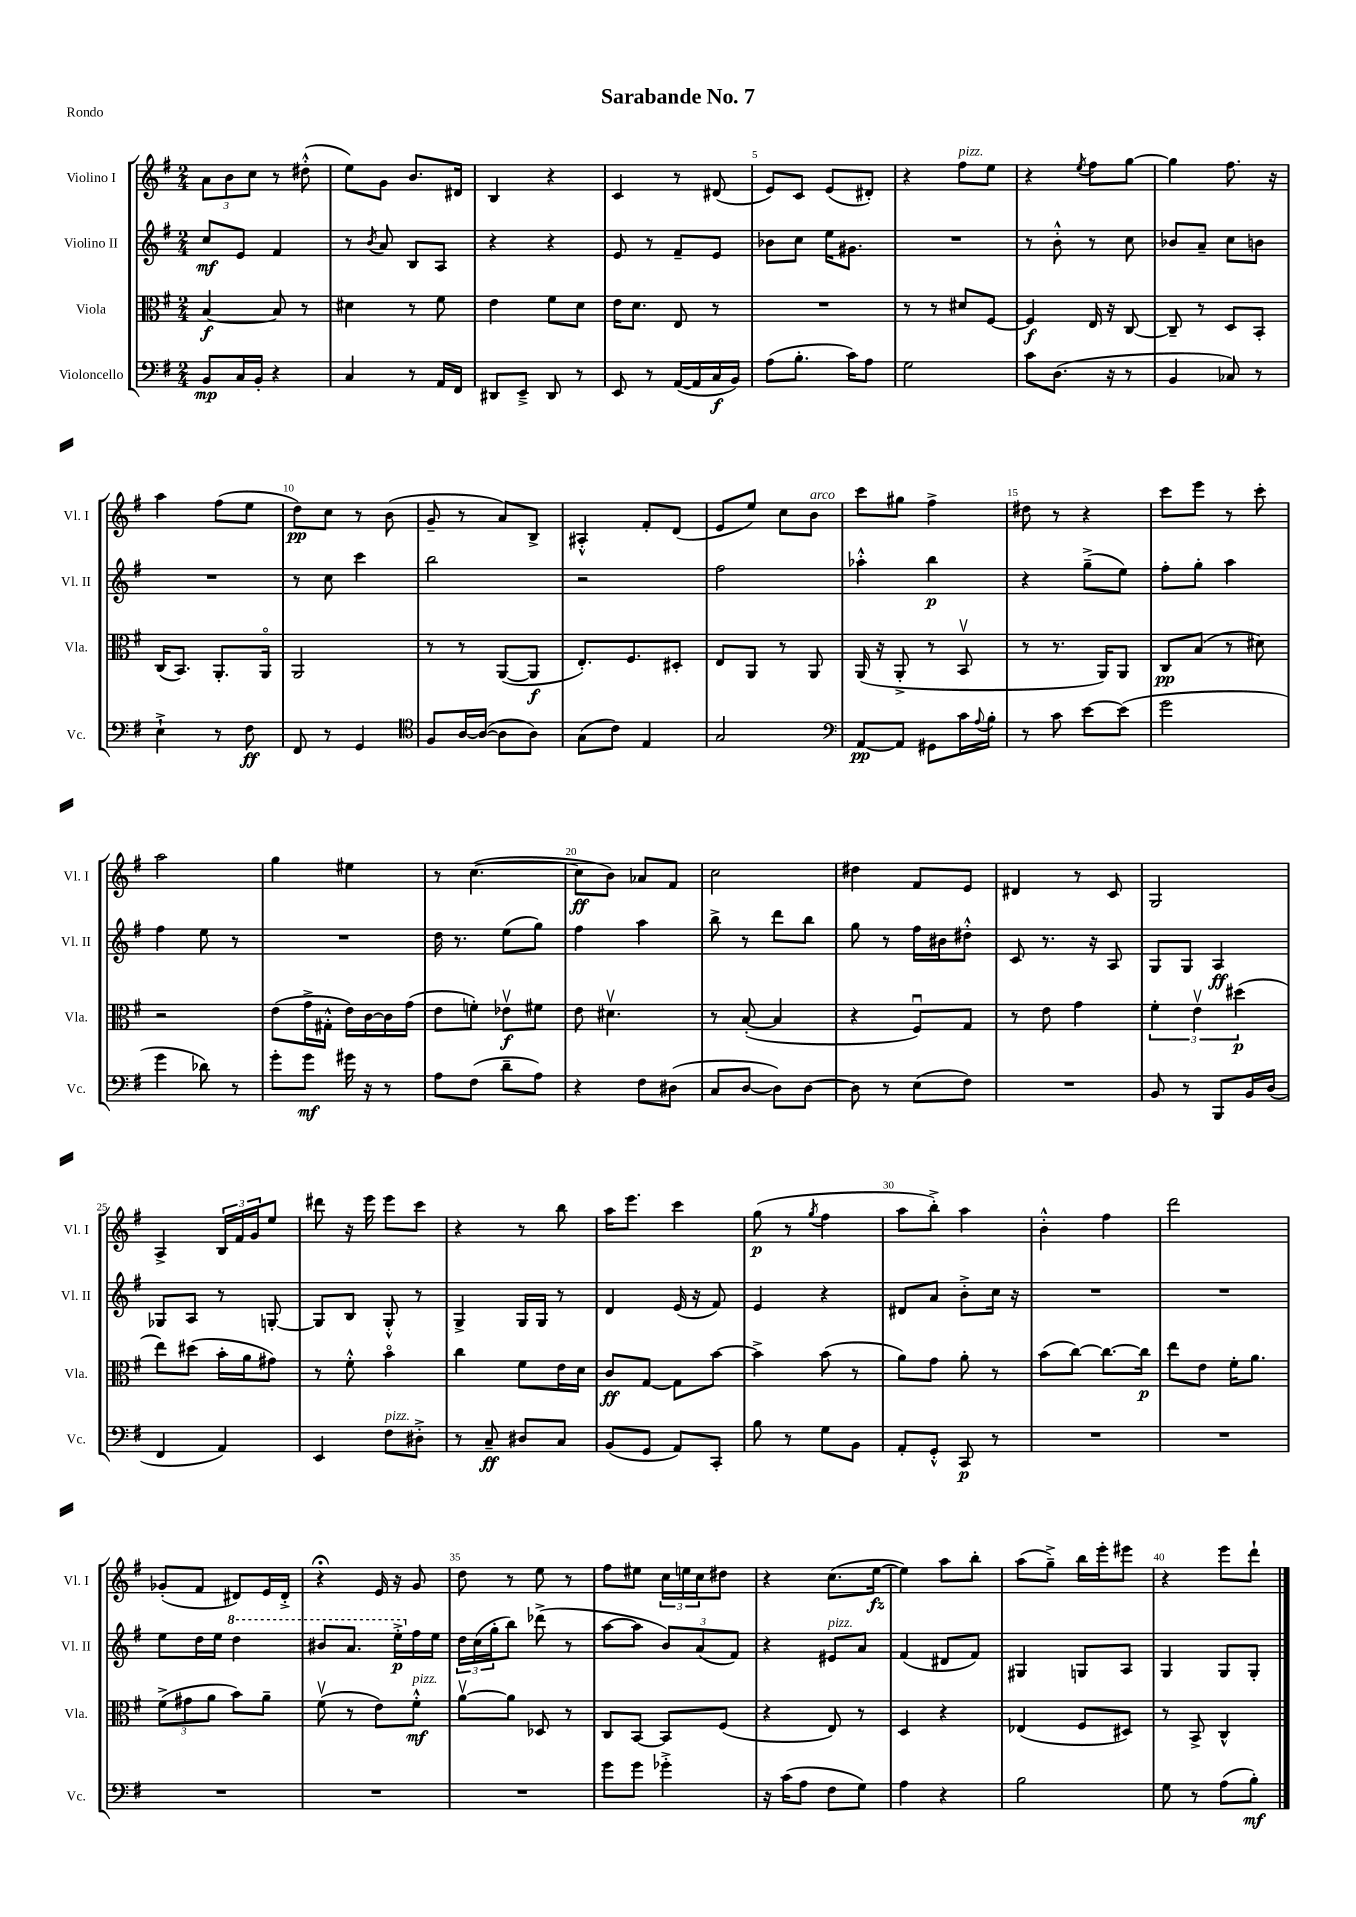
\header { title = "Sarabande No. 7" piece = "Rondo" }
<<
\new StaffGroup <<
\new Staff = "s0" \with { instrumentName = "Violino I" shortInstrumentName = "Vl. I" } {
    \clef treble \key g \major \numericTimeSignature \time 2/4
    \tuplet 3/2 { a'8 b'8 c''8 } r8 dis''8-.-^( |
    e''8) g'8 b'8. dis'16 |
    b4 r4 |
    c'4 r8 dis'8( |
    e'8) c'8 e'8( dis'8-.) |
    r4 fis''8^\markup { \italic "pizz." } e''8 |
    r4 \acciaccatura { e''8 } fis''8 g''8~ |
    g''4 fis''8. r16 |
    a''4 fis''8( e''8 |
    d''8\pp) c''8 r8 b'8( |
    g'8-- r8 a'8) b8-> |
    ais4-.-^ fis'8-. d'8( |
    e'8 e''8) c''8 b'8^\markup { \italic "arco" } |
    c'''8 gis''8 fis''4-> |
    dis''8 r8 r4 |
    c'''8 e'''8 r8 c'''8-. |
    a''2 |
    g''4 eis''4 |
    r8 c''4.~( |
    c''8\ff b'8) aes'8 fis'8 |
    c''2 |
    dis''4 fis'8 e'8 |
    dis'4 r8 c'8 |
    g2 |
    a4-> \tuplet 3/2 { b16 fis'16 g'16 } e''8 |
    dis'''8 r16 e'''16 e'''8 c'''8 |
    r4 r8 b''8 |
    a''16 e'''8. c'''4 |
    g''8\p( r8 \acciaccatura { g''8 } fis''4 |
    a''8 b''8-.->) a''4 |
    b'4-.-^ fis''4 |
    d'''2 |
    ges'8-.( fis'8 dis'8) e'16 dis'16-.-> |
    r4\fermata e'16 r16 g'8 |
    d''8 r8 e''8 r8 |
    fis''8 eis''8 \tuplet 3/2 { c''16 e''16 c''16 } dis''8 |
    r4 c''8.( e''16~\fz |
    e''4) a''8 b''8-. |
    a''8( g''8--->) b''16 e'''16-. eis'''8 |
    r4 e'''8 d'''8-! \bar "|." |
}
\new Staff = "s1" \with { instrumentName = "Violino II" shortInstrumentName = "Vl. II" } {
    \clef treble \key g \major \numericTimeSignature \time 2/4
    c''8\mf e'8 fis'4 |
    r8 \acciaccatura { b'8 } a'8 b8 a8 |
    r4 r4 |
    e'8 r8 fis'8-- e'8 |
    bes'8 c''8 e''16 gis'8. |
    R2 |
    r8 b'8-.-^ r8 c''8 |
    bes'8 a'8-- c''8 b'8 |
    R2 |
    r8 c''8 c'''4 |
    b''2 |
    r2 |
    fis''2 |
    aes''4-.-^ b''4\p |
    r4 g''8--->( e''8) |
    fis''8-. g''8-. a''4 |
    fis''4 e''8 r8 |
    R2 |
    d''16 r8. e''8( g''8) |
    fis''4 a''4 |
    b''8-> r8 d'''8 b''8 |
    g''8 r8 fis''16 bis'16 dis''8-.-^ |
    c'8 r8. r16 a8 |
    g8 g8 a4\ff |
    ges8 a8 r8 g8~-. |
    g8 b8 g8-.-^ r8 |
    g4-> g16 g16 r8 |
    d'4 e'16( r16 fis'8) |
    e'4 r4 |
    dis'8 a'8 b'8-.-> c''16 r16 |
    R2 |
    R2 |
    e''8 d''16 e''16 \ottava #1 d'''4 |
    bis''8 a''8. e'''16-.->\p \ottava #0 fis''16 e''16 |
    \tuplet 3/2 { d''16 c''16( g''16-. } b''8) des'''8->( r8 |
    a''8~ a''8 \tuplet 3/2 { b'8) a'8( fis'8) } |
    r4 eis'8^\markup { \italic "pizz." } a'8 |
    fis'4( dis'8 fis'8) |
    gis4 g8 a8 |
    g4 g8 g8-. \bar "|." |
}
\new Staff = "s2" \with { instrumentName = "Viola" shortInstrumentName = "Vla." } {
    \clef alto \key g \major \numericTimeSignature \time 2/4
    b4~\f b8 r8 |
    dis'4 r8 fis'8 |
    e'4 fis'8 d'8 |
    e'16 d'8. e8 r8 |
    R2 |
    r8 r8 dis'8 fis8~ |
    fis4\f e16 r16 c8~ |
    c8-- r8 d8 b,8-. |
    c16( b,8.) a,8.-. a,16\flageolet |
    a,2 |
    r8 r8 a,8~( a,8\f |
    e8.-.) fis8. dis8-. |
    e8 a,8 r8 a,8 |
    a,16( r16 a,8-.-> r8 b,8\upbow |
    r8 r8. a,16) a,8 |
    c8\pp b8( r8 dis'8) |
    r2 |
    e'8( g'16-> gis16-.-^ e'16) c'16~ c'16 g'16( |
    e'8 f'8-.) ees'8\upbow\f fis'8 |
    e'8 dis'4.\upbow |
    r8 b8~-.( b4 |
    r4 fis8\downbow) g8 |
    r8 e'8 g'4 |
    \tuplet 3/2 { fis'4-. e'4\upbow dis''4\p( } |
    e''8) dis''8( b'16-. a'16 gis'8) |
    r8 fis'8-.-^ b'4\flageolet |
    c''4 fis'8 e'16 d'16 |
    c'8\ff g8~ g8 b'8~ |
    b'4-> b'8( r8 |
    a'8) g'8 a'8-. r8 |
    b'8( c''8~) c''8.~ c''16\p |
    e''8 e'8 fis'16-. a'8. |
    \tuplet 3/2 { fis'8->( gis'8 a'8 } b'8) a'8-- |
    fis'8\upbow( r8 e'8) fis'8-.-^\mf^\markup { \italic "pizz." } |
    a'8~\upbow a'8 des8 r8 |
    c8 b,8~ b,8 fis8( |
    r4 e8) r8 |
    d4 r4 |
    ees4( fis8 dis8) |
    r8 b,8-> c4-^ \bar "|." |
}
\new Staff = "s3" \with { instrumentName = "Violoncello" shortInstrumentName = "Vc." } {
    \clef bass \key g \major \numericTimeSignature \time 2/4
    b,8\mp c16 b,16-. r4 |
    c4 r8 a,16 fis,16 |
    dis,8 e,8---> dis,8 r8 |
    e,8 r8 a,16~( a,16 c16\f b,16) |
    a8( b8.-. c'16) a8 |
    g2 |
    c'8 d8.( r16 r8 |
    b,4 ces8) r8 |
    e4-!-> r8 fis8\ff |
    fis,8 r8 g,4 |
    \clef tenor fis8 a16~ a16~( a8 a8) |
    g8( c'8) e4 |
    g2 |
    \clef bass a,8~\pp a,8 gis,8 c'16 \appoggiatura { a8 } b16-. |
    r8 c'8 e'8~ e'8( |
    g'2 |
    g'4 des'8) r8 |
    g'8-. g'8\mf gis'16 r16 r8 |
    a8 fis8( d'8-- a8) |
    r4 fis8 dis8( |
    c8 d8~ d8) d8~ |
    d8 r8 e8( fis8) |
    R2 |
    b,8 r8 b,,8 b,16 d16( |
    fis,4 a,4) |
    e,4 fis8^\markup { \italic "pizz." } dis8-.-> |
    r8 c8--\ff dis8 c8 |
    b,8( g,8 a,8) c,8-. |
    b8 r8 g8 b,8 |
    a,8-. g,8-.-^ c,8\p r8 |
    R2 |
    R2 |
    R2 |
    R2 |
    R2 |
    g'8 g'8 ges'4-.-> |
    r16 c'16( a8 fis8 g8) |
    a4 r4 |
    b2 |
    g8 r8 a8( b8-.\mf) \bar "|." |
}
>>
>>
\layout { \context { \Score \override BarNumber.break-visibility = ##(#f #t #t) barNumberVisibility = #(every-nth-bar-number-visible 5) } }
